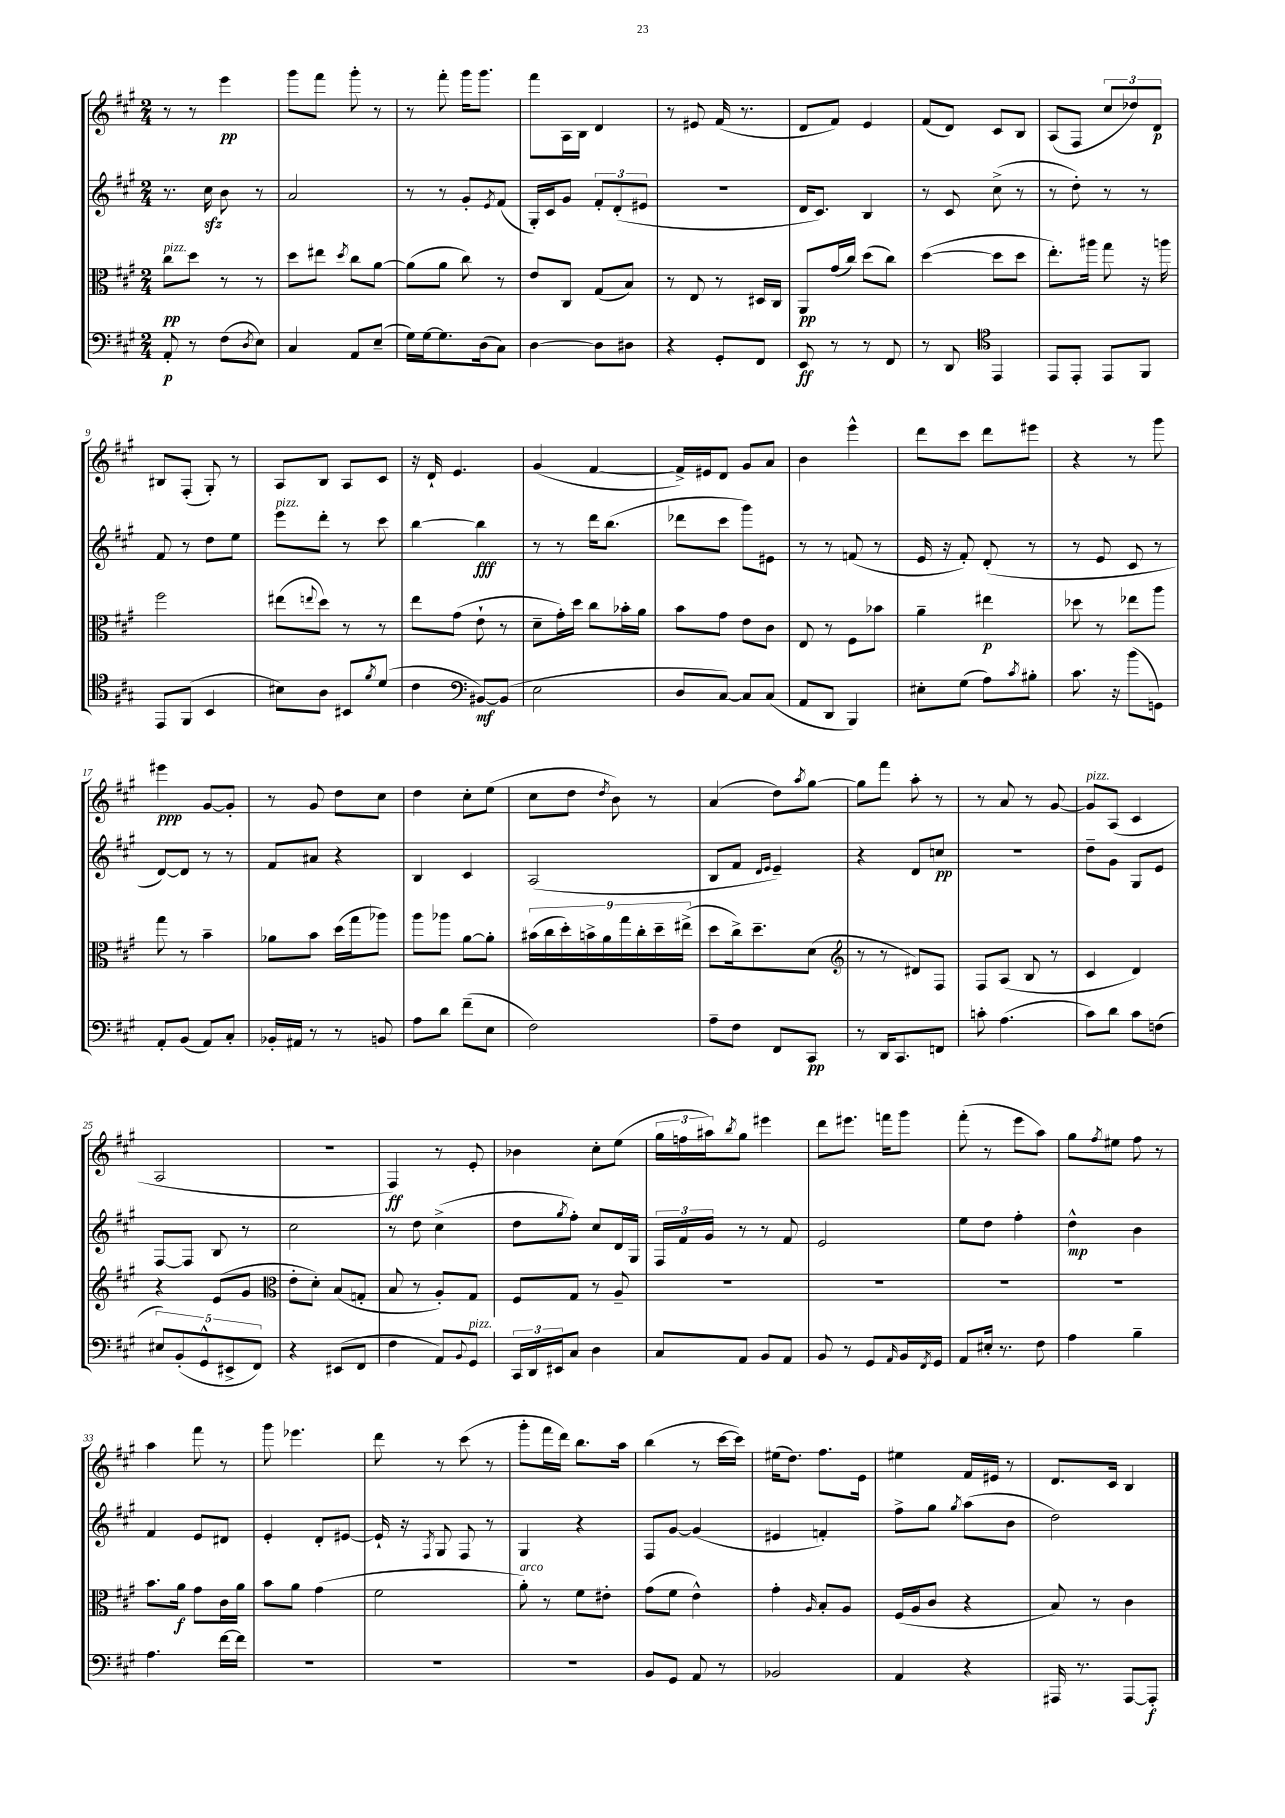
<<
\new StaffGroup <<
\new Staff = "s0" {
    \clef treble \key a \major \numericTimeSignature \time 2/4
    r8 r8 e'''4\pp |
    gis'''8 fis'''8 gis'''8-. r8 |
    r8 fis'''8-. gis'''16 gis'''8. |
    fis'''8 a16 b16 d'4 |
    r8 eis'8 fis'16( r8. |
    d'8 fis'8) e'4 |
    fis'8( d'8) cis'8 b8 |
    a8( fis8 \tuplet 3/2 { cis''8 des''8) d'8\p } |
    bis8 fis8-.( gis8-.) r8 |
    a8 b8 a8 cis'8 |
    r16 d'16-! e'4. |
    gis'4( fis'4~ |
    fis'16->) eis'16 d'8 gis'8 a'8 |
    b'4 e'''4-^ |
    d'''8 cis'''8 d'''8 eis'''8 |
    r4 r8 gis'''8 |
    eis'''4\ppp gis'8~ gis'8-. |
    r8 gis'8 d''8 cis''8 |
    d''4 cis''8-. e''8( |
    cis''8 d''8 \acciaccatura { d''8 } b'8) r8 |
    a'4( d''8) \acciaccatura { a''8 } gis''8~ |
    gis''8 fis'''8 a''8-. r8 |
    r8 a'8 r8 gis'8~ |
    gis'8^\markup { \italic "pizz." } a8( cis'4 |
    a2 |
    r2 |
    fis4\ff) r8 e'8-. |
    bes'4 cis''8-. e''8( |
    \tuplet 3/2 { gis''16 f''16 ais''16) } \acciaccatura { b''8 } gis''8 eis'''4 |
    d'''8 eis'''8. f'''16 gis'''8 |
    fis'''8-.( r8 e'''8 a''8) |
    gis''8 \acciaccatura { fis''8 } eis''8 fis''8 r8 |
    a''4 fis'''8 r8 |
    gis'''8 ees'''4. |
    d'''8 r8 cis'''8( r8 |
    gis'''8-. fis'''16 d'''16) b''8. a''16 |
    b''4( r8 cis'''16~ cis'''16) |
    eis''16( d''8.) fis''8. e'16 |
    eis''4 fis'16 eis'16 r8 |
    d'8. cis'16 b4 \bar "|." |
}
\new Staff = "s1" {
    \clef treble \key a \major \numericTimeSignature \time 2/4
    r8. cis''16\sfz b'8 r8 |
    a'2 |
    r8 r8 gis'8-. \acciaccatura { e'8 } fis'8( |
    gis16-.) cis'16 gis'8 \tuplet 3/2 { fis'8-. d'8-.( eis'8 } |
    R2 |
    d'16 cis'8.) b4 |
    r8 cis'8 cis''8->( r8 |
    r8 d''8-.) r8 r8 |
    fis'8 r8 d''8 e''8 |
    e'''8^\markup { \italic "pizz." } d'''8-. r8 cis'''8 |
    b''4~ b''4\fff |
    r8 r8 d'''16 b''8.( |
    des'''8 cis'''8 gis'''8) eis'8 |
    r8 r8 f'8( r8 |
    e'16 r16 fis'8-.) d'8-.( r8 |
    r8 e'8 cis'8 r8 |
    d'8~) d'8 r8 r8 |
    fis'8 ais'8 r4 |
    b4 cis'4 |
    a2( |
    b8 fis'8 \grace { d'16 e'16 } e'4--) |
    r4 d'8 c''8\pp |
    R2 |
    d''8-- gis'8 gis8 e'8 |
    fis8~ fis8 b8 r8 |
    cis''2 |
    r8 d''8 cis''4->( |
    d''8 \acciaccatura { gis''8 } fis''8-.) cis''8 d'16 gis16 |
    \tuplet 3/2 { fis16 fis'16 gis'16 } r8 r8 fis'8 |
    e'2 |
    e''8 d''8 fis''4-. |
    d''4-^\mp b'4 |
    fis'4 e'8 dis'8 |
    e'4-. d'8-. eis'8~ |
    eis'16-! r16 \acciaccatura { fis8 } gis8 fis8 r8 |
    gis4 r4 |
    fis8 gis'8~ gis'4( |
    eis'4 f'4-.) |
    fis''8-> gis''8 \acciaccatura { gis''8 } a''8( b'8 |
    d''2) \bar "|." |
}
\new Staff = "s2" {
    \clef alto \key a \major \numericTimeSignature \time 2/4
    cis''8\pp^\markup { \italic "pizz." } d''8 r8 r8 |
    d''8 eis''8 \acciaccatura { d''8 } cis''8 a'8~ |
    a'8( a'8 cis''8) r8 |
    e'8 cis8 gis8( b8) |
    r8 e8 r8 dis16 cis16 |
    a,8\pp gis'16( cis''16) d''8( cis''8) |
    d''4~( d''8 d''8 |
    e''8.-.) ais''16 gis''8 r16 a''16 |
    fis''2 |
    eis''8( \appoggiatura { e''8 } d''8) r8 r8 |
    e''8 gis'8( e'8-! r8 |
    d'8-- gis'16-.) d''16 cis''8 bes'16-. a'16 |
    b'8 gis'8 e'8 cis'8 |
    e8 r8 fis8 bes'8 |
    a'4-- eis''4\p |
    des''8 r8 ees''8 a''8 |
    gis''8 r8 b'4-- |
    aes'8 b'8 d''16( gis''16 aes''8) |
    a''8 aes''8 a'8~ a'8-. |
    \tuplet 9/8 { bis'16( cis''16 d''16-.) b'16-> a'16 gis''16 cis''16-. d''16-- eis''16->( } |
    d''8 cis''16->) d''8.-- d'8( |
    \clef treble r8 r8 dis'8) fis8 |
    fis8 a8( b8 r8 |
    cis'4 d'4) |
    r4 e'8( gis'8 |
    \clef alto e'8-. d'8-.) b8( g8-. |
    b8 r8 a8-.) gis8 |
    fis8 gis8 r8 a8-- |
    R2 |
    R2 |
    R2 |
    R2 |
    b'8. a'16\f gis'8 cis'16 a'16 |
    b'8 a'8 gis'4( |
    fis'2 |
    a'8-.^\markup { \italic "arco" }) r8 fis'8 eis'8-. |
    gis'8( fis'8 e'4-^) |
    gis'4-. \grace { a16 } b8-. a8 |
    fis16( a16 cis'8 r4 |
    b8) r8 cis'4 \bar "|." |
}
\new Staff = "s3" {
    \clef bass \key a \major \numericTimeSignature \time 2/4
    a,8-.\p r8 fis8( \acciaccatura { d8 } e8) |
    cis4 a,8 e8--( |
    gis16) gis16~ gis8. d16( cis8) |
    d4~ d8 dis8 |
    r4 gis,8-. fis,8 |
    e,8\ff r8 r8 fis,8 |
    r8 d,8 \clef tenor e,4 |
    e,8 e,8-. e,8 fis,8 |
    e,8 fis,8( b,4 |
    bis8) a8 bis,8 \acciaccatura { fis'8 } d'8( |
    cis'4 \clef bass bis,8~\mf) bis,8( |
    e2 |
    d8 cis8~) cis8 cis8( |
    a,8 d,8 b,,4) |
    eis8-. gis8( a8) \acciaccatura { cis'8 } bis8-. |
    cis'8. r16 b'8( g,8) |
    a,8-. b,8( a,8) cis8-. |
    bes,16-. ais,16 r8 r8 b,8 |
    a8 d'8 fis'8--( e8 |
    fis2) |
    a8-- fis8 fis,8 cis,8\pp |
    r8 d,16 cis,8. f,8 |
    c'8-. a4.( |
    cis'8) d'8 cis'8 f8( |
    \tuplet 5/4 { eis8) b,8-.( gis,8-^ eis,8-> fis,8) } |
    r4 eis,8( fis,8 |
    fis4 a,8) \appoggiatura { b,8 } gis,8^\markup { \italic "pizz." } |
    \tuplet 3/2 { cis,16 d,16 eis,16 } cis8 d4 |
    cis8 a,8 b,8 a,8 |
    b,8 r8 gis,8 \grace { a,16 } b,16 \acciaccatura { fis,8 } gis,16 |
    a,8 eis16-. r8. fis8 |
    a4 b4-- |
    a4. fis'16~ fis'16 |
    R2 |
    R2 |
    R2 |
    b,8 gis,8 a,8 r8 |
    bes,2 |
    a,4 r4 |
    ais,,16 r8. ais,,8~ ais,,8-.\f \bar "|." |
}
>>
>>
